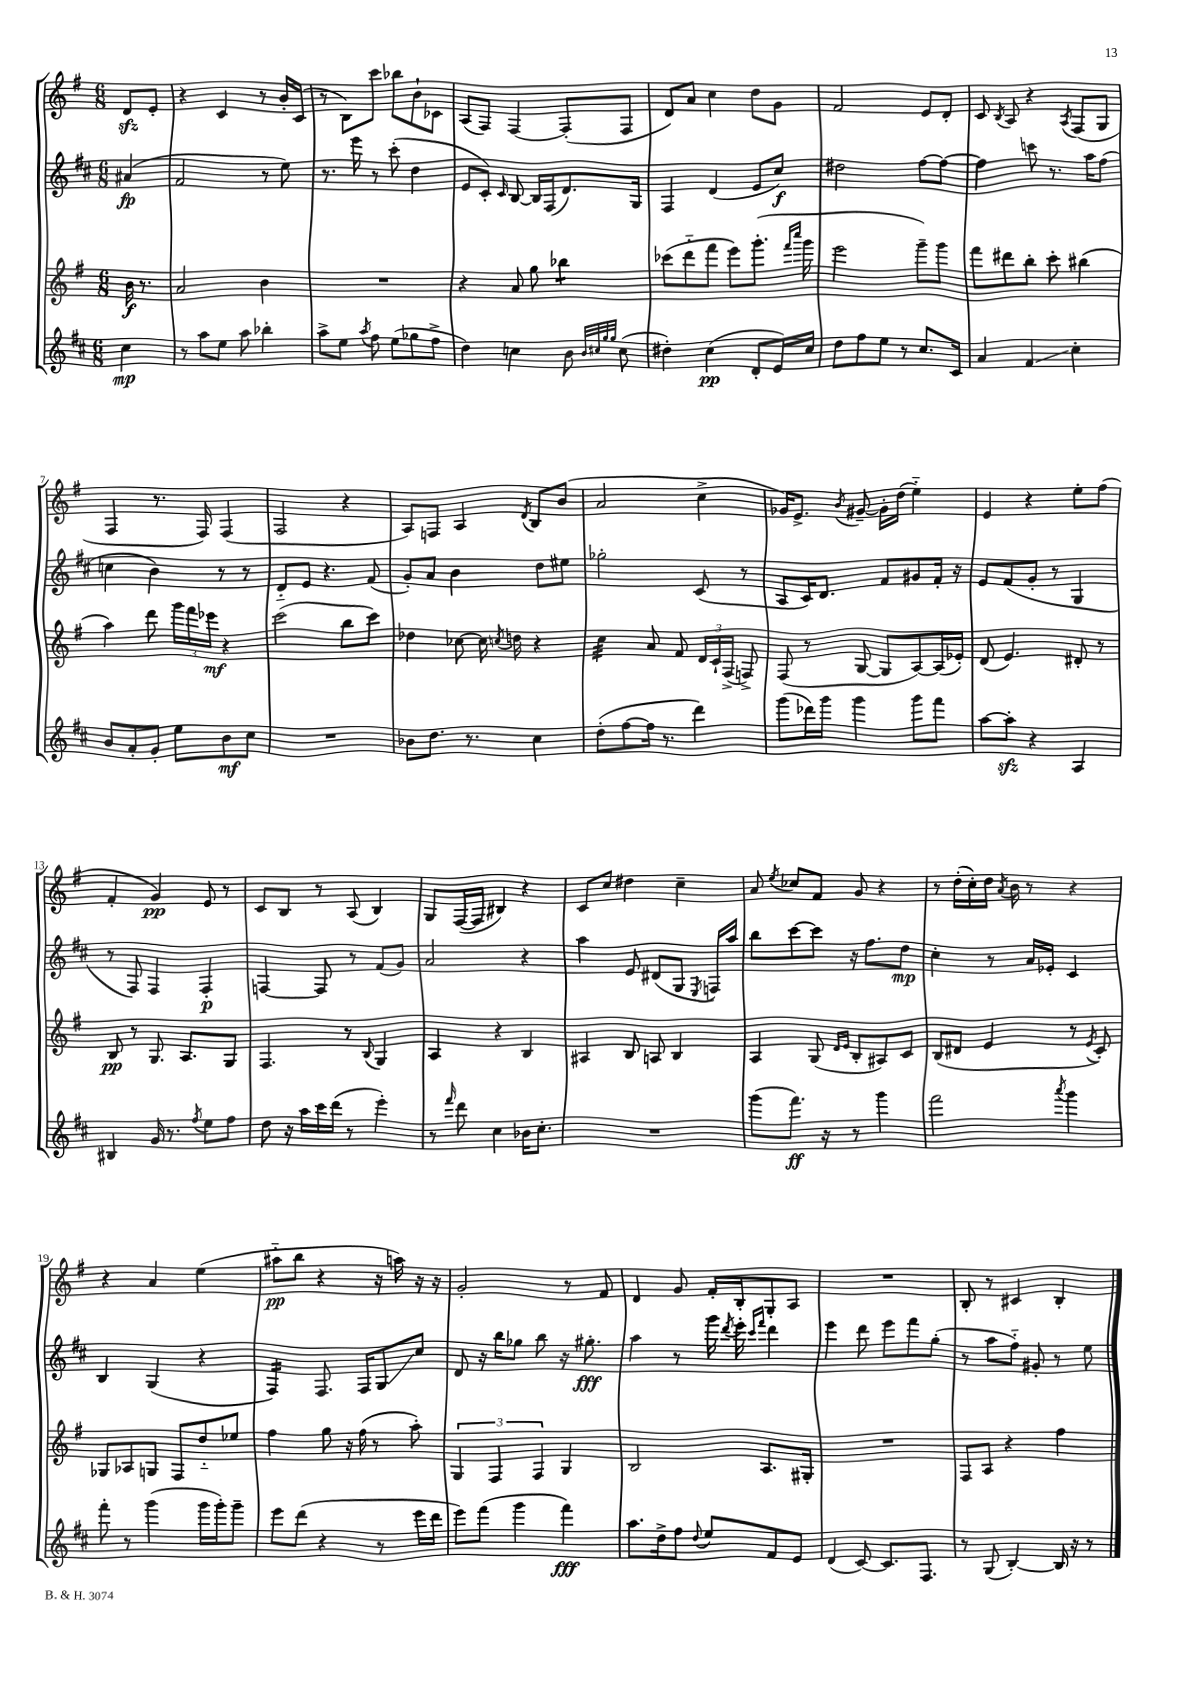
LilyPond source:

<<
\new StaffGroup <<
\new Staff = "s0" {
    \clef treble \key g \major \numericTimeSignature \time 6/8 \partial 4
    \autoBeamOff d'8[\sfz e'8]-. |
    r4 c'4 r8 b'16[-. c'16]( |
    r8 b8[) c'''8] bes''8[ b'8-! ces'8] |
    a8[( fis8]) fis4~ fis8[-.( fis8] |
    d'8[) a'8] c''4 d''8[ g'8] |
    fis'2 e'8[ d'8]-. |
    c'8 \acciaccatura { b8 } a8 r4 \acciaccatura { a8 } fis8[( g8] |
    fis4 r8. fis16) fis4( |
    fis2 r4 |
    a8[) f8] a4 \acciaccatura { d'8 } b8[ b'8]( |
    a'2 c''4-> |
    ges'16[) e'8.]-> \acciaccatura { b'8 } gis'8~-- gis'16[-. d''16]( e''4-_) |
    e'4 r4 e''8[-. fis''8]( |
    fis'4-. g'4\pp) e'8 r8 |
    c'8[ b8] r8 a8( b4) |
    g8[ fis16~( fis16] bis4) r4 |
    c'8[ c''8] dis''4 c''4-- |
    a'8 \acciaccatura { e''8 } ces''8[ fis'8] g'8 r4 |
    r8 d''16[-.( c''16-.) d''16] \acciaccatura { a'8 } b'16 r8 r4 |
    r4 a'4 e''4( |
    ais''8[-_\pp b''8] r4 r16 a''16) r16 r16 |
    g'2-. r8 fis'8 |
    d'4 g'8 fis'16[-. b16-. g8-. a8] |
    R2. |
    b8-. r8 cis'4 b4-. \bar "|." |
}
\new Staff = "s1" {
    \clef treble \key d \major \numericTimeSignature \time 6/8 \partial 4
    \autoBeamOff ais'4\fp( |
    fis'2 r8 e''8) |
    r8. e'''16 r8 cis'''8-.( d''4 |
    e'8[ cis'8]-.) \grace { cis'16 } b8~ b16[ fis16( d'8.) g16] |
    fis4 d'4( e'8[ cis''8]\f) |
    dis''2 fis''8[~ fis''8]~ |
    fis''4 c'''8 r8. a''16[ fis''8]( |
    c''4 b'4) r8 r8 |
    d'8[-_ e'8] r4. fis'8( |
    g'8[-.) a'8] b'4 d''8[ eis''8] |
    ges''2-. cis'8( r8 |
    a8[ cis'16) d'8.] fis'8[ gis'8 fis'16]-. r16 |
    e'8[ fis'8( g'8]-. r8 g4 |
    r8 fis8) fis4 fis4-.\p |
    f4~ f8 r8 fis'8[( g'8]) |
    a'2 r4 |
    a''4 e'8 dis'8[( g8] \acciaccatura { e8 } f16[) a''16] |
    b''8[ cis'''8~ cis'''8] r16 fis''8.[ d''8]\mp |
    cis''4-. r8 a'16[ ees'16]-. cis'4 |
    b4 g4( r4 |
    fis4:16) fis8. fis16[ g8\glissando cis''8] |
    d'8 r16 b''16[ ges''8] b''8 r16 gis''8.-.\fff |
    a''4 r8 g'''16 \acciaccatura { d'''8 } e'''16-. \grace { cis'''16[ fis'''16] } d'''4 |
    e'''4 d'''8 e'''8[ fis'''8 g''8]-.( |
    r8 a''8[ fis''8]-_) gis'8-. r8 e''8 \bar "|." |
}
\new Staff = "s2" {
    \clef treble \key g \major \numericTimeSignature \time 6/8 \partial 4
    \autoBeamOff b'16\f r8. |
    a'2 b'4 |
    R2. |
    r4 a'8 g''8 bes''4:8 |
    ces'''8[( d'''8-_ fis'''8] e'''8[) g'''8.]-.( \grace { fis'''16[ c''''16] } g'''16 |
    e'''2 g'''8[--) g'''8] |
    fis'''8[ dis'''8 b''8]-. c'''8-. bis''4( |
    a''4) d'''8 \tuplet 3/2 { g'''16[ fis'''16 ees'''16]\mf } r4 |
    c'''2( b''8[ c'''8]) |
    des''4 ces''8~ ces''16 \acciaccatura { c''8 } d''16 r4 |
    c''4:32 a'8 fis'8 \tuplet 3/2 { d'16[ c'16-! fis16]->( } f8->) |
    fis8( r8 g8~ g8[ a8~) a16( ees'16]-.) |
    d'8( e'4.) dis'8-. r8 |
    b8\pp r8 g8. a8.[ g8] |
    fis4. r8 \appoggiatura { b8 } g4 |
    a4 r4 b4 |
    ais4 b8 a8 b4 |
    a4 g8( \grace { d'16[ e'16] } b8[-. ais8) c'8] |
    b8[( dis'8] e'4 r8 \acciaccatura { e'8 } c'8-.) |
    ges8[ aes8 g8] fis8[ d''8-_ ees''8] |
    fis''4 g''8 r16 fis''16( r8 a''8-.) |
    \tuplet 3/2 { g4 fis4 fis4 } g4 |
    b2 a8.[ gis16]-. |
    R2. |
    fis8[ a8] r4 fis''4 \bar "|." |
}
\new Staff = "s3" {
    \clef treble \key d \major \numericTimeSignature \time 6/8 \partial 4
    \autoBeamOff cis''4\mp |
    r8 a''8[ e''8] a''8 bes''4-. |
    a''8[-> e''8] \acciaccatura { a''8 } fis''8 e''8[( ges''8 fis''8]-> |
    d''4) c''4 b'8 \grace { b'32[ cis''32 g''32 g''32] } cis''8( |
    dis''4-.) cis''4\pp( d'8[-. e'16) cis''16] |
    d''8[ fis''8 e''8] r8 cis''8.[ cis'16] |
    a'4 fis'4\glissando cis''4-. |
    b'8[ a'8-. g'8]-. e''8[ b'8\mf cis''8] |
    R2. |
    bes'8[ d''8.] r8. cis''4 |
    d''8[-.( fis''8~ fis''16] r8. d'''4) |
    g'''8[( des'''16) g'''16] g'''4 g'''8[ fis'''8] |
    a''8[~ a''8]-.\sfz r4 a4 |
    bis4 g'16 r8. \acciaccatura { fis''8 } e''8[ fis''8] |
    d''8 r16 a''16[ cis'''16 d'''16]( r8 e'''4-.) |
    r8 \grace { fis'''16 } d'''8 cis''4 bes'16[ cis''8.]-. |
    R2. |
    g'''8[( fis'''8.]\ff) r16 r8 g'''4 |
    fis'''2 \acciaccatura { a'''8 } g'''4 |
    fis'''8-. r8 g'''4( g'''16[ g'''16-.) g'''8]-- |
    e'''8[ d'''8]( r4 r8 e'''16[ d'''16] |
    e'''8[) fis'''8]( g'''4 fis'''4\fff) |
    a''8.[ d''16-> fis''8] \appoggiatura { d''8 } e''8[ fis'8 e'8] |
    d'4( cis'8~) cis'8.[ fis8.] |
    r8 g8( b4~-.) b16 r16 r8 \bar "|." |
}
>>
>>
